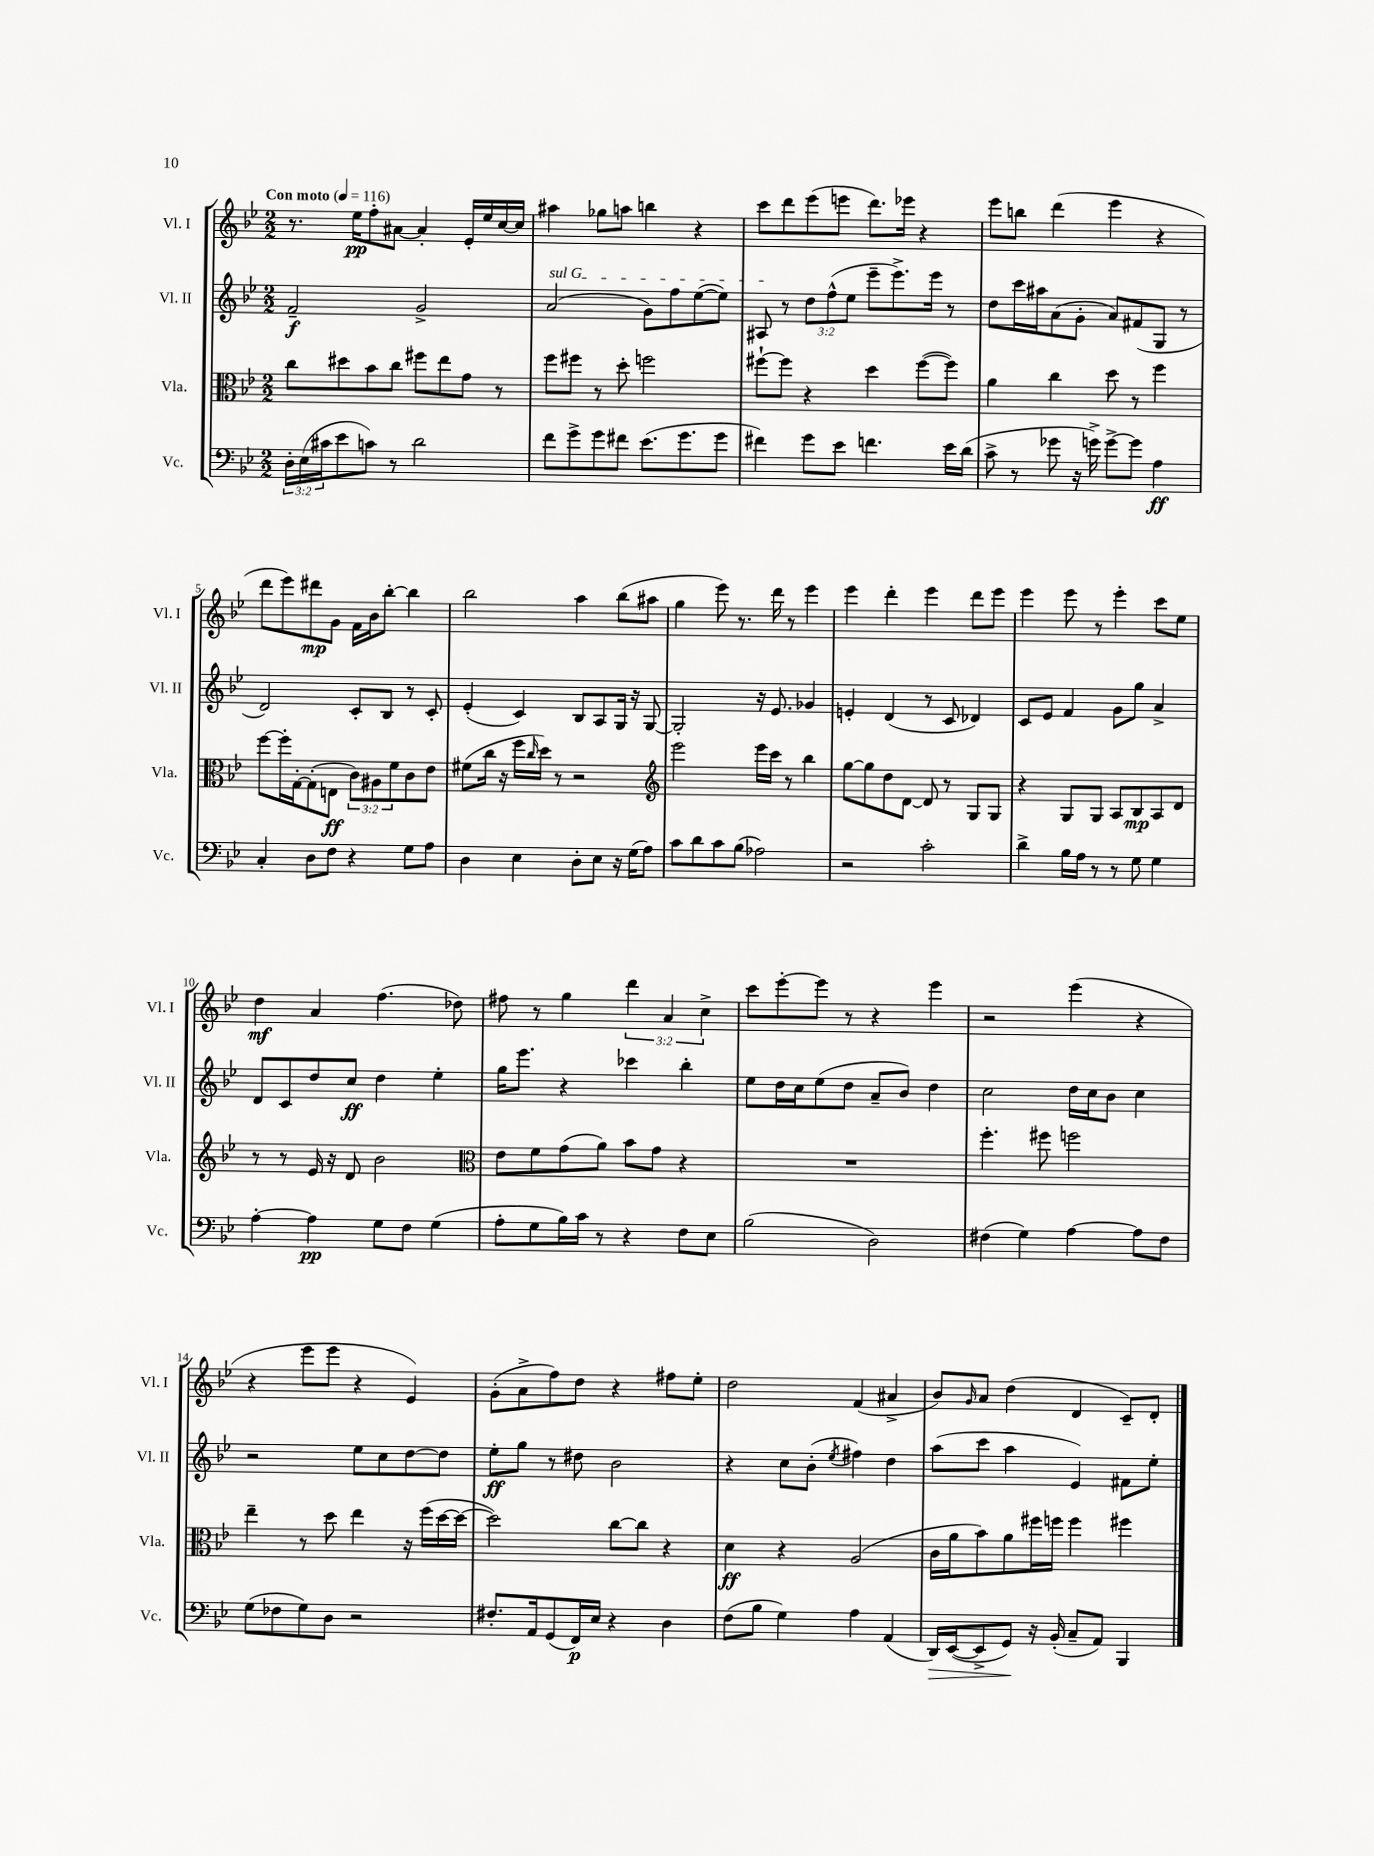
<<
\new StaffGroup <<
\new Staff = "s0" \with { instrumentName = "Vl. I" shortInstrumentName = "Vl. I" } {
    \clef treble \key bes \major \numericTimeSignature \time 2/2 \override Staff.TupletNumber.text = #tuplet-number::calc-fraction-text \tempo "Con moto" 4 = 116
    r8. ees''16\pp f''8-. ais'8~ ais'4-. ees'16-. ees''16 c''16~ c''16 |
    ais''4 ges''8 a''8 b''4 r4 |
    c'''8 d'''8 ees'''8( e'''8 d'''8.) ees'''16 r4 |
    ees'''8 b''8 d'''4( ees'''4 r4 |
    d'''8 ees'''8) dis'''8\mp g'8 f'16 bes'16 bes''8~-. bes''4 |
    bes''2 a''4 bes''8( ais''8 |
    g''4 ees'''8) r8. d'''16 r8 ees'''4 |
    ees'''4 d'''4-. ees'''4 d'''8 ees'''8 |
    ees'''4 ees'''8 r8 ees'''4-. c'''8 ees''8 |
    d''4\mf a'4 f''4.( des''8) |
    fis''8 r8 g''4 \tuplet 3/2 { d'''4 a'4 c''4-> } |
    c'''8 ees'''8~-. ees'''8 r8 r4 ees'''4 |
    r2 ees'''4( r4 |
    r4 ees'''8 ees'''8 r4 ees'4) |
    g'8-.( a'8-> f''8) d''8 r4 fis''8 ees''8-. |
    d''2 f'4( ais'4-> |
    bes'8) \grace { g'16 } a'8 d''4( d'4 c'8--) d'8-. \bar "|." |
}
\new Staff = "s1" \with { instrumentName = "Vl. II" shortInstrumentName = "Vl. II" } {
    \clef treble \key bes \major \numericTimeSignature \time 2/2 \override Staff.TupletNumber.text = #tuplet-number::calc-fraction-text
    f'2--\f g'2-> |
    \once \override TextSpanner.bound-details.left.text = \markup { \italic "sul G" } a'2\startTextSpan( g'8) f''8 ees''8~( ees''8) |
    ais8\stopTextSpan r8 \tuplet 3/2 { d''8 f''8-^( ees''8 } ees'''8-- ees'''8.->) ees'''16 r8 |
    d''8 c'''16 ais''16 a'8( g'8-. a'8) fis'8( g8 r8 |
    d'2) c'8-. bes8 r8 c'8-. |
    ees'4-.( c'4) bes8 a8 g16 r16 g8~ |
    g2-. r16 ees'8. ges'4 |
    e'4-. d'4( r8 c'8 des'4) |
    c'8 ees'8 f'4 g'8 g''8 a'4-> |
    d'8 c'8 d''8 c''8\ff d''4 ees''4-. |
    g''16 ees'''8. r4 ces'''4 bes''4-. |
    ees''8 d''16 c''16 ees''8( d''8 a'8-- bes'8) d''4 |
    c''2 d''16 c''16 bes'8 c''4 |
    r2 ees''8 c''8 d''8~ d''8 |
    ees''8-.\ff g''8 r8 dis''8 bes'2 |
    r4 c''8 bes'8-.( \acciaccatura { ees''8 } fis''4) d''4 |
    a''8( c'''8 a''4 ees'4) fis'8 ees''8-. \bar "|." |
}
\new Staff = "s2" \with { instrumentName = "Vla." shortInstrumentName = "Vla." } {
    \clef alto \key bes \major \numericTimeSignature \time 2/2 \override Staff.TupletNumber.text = #tuplet-number::calc-fraction-text
    c''8 dis''8 bes'8 c''8 fis''8 ees''8 g'8 r8 |
    f''8 fis''8 r8 d''8-. f''2 |
    fis''8~-! fis''8 r4 d''4 fis''8~( fis''8) |
    a'4 c''4 d''8 r8 f''4 |
    f''8~ f''16-. g16~-. g8-.( e8\ff \tuplet 3/2 { c'8) ais8 f'8 } c'8 ees'8 |
    fis'8( c''16 r16 f''16 \grace { c''16 } d''16) r8 r2 |
    \clef treble ees'''2 ees'''16 c'''16 r8 bes''4 |
    g''8~ g''8 d''8 d'8~ d'8 r8 g8 g8 |
    r4 g8 g8 a8 bes8\mp a8 d'8 |
    r8 r8 ees'16 r16 d'8 bes'2 |
    \clef alto ees'8 f'8 g'8( a'8) bes'8 g'8 r4 |
    R1 |
    f''4.-. fis''8 f''2 |
    ees''4-- r8 d''8 ees''4 r16 f''16( d''16~ d''16~ |
    d''2) c''8~ c''8 r4 |
    d'4\ff r4 a2( |
    c'16 a'16 bes'8) a'8 fis''16 f''16 f''4 fis''4 \bar "|." |
}
\new Staff = "s3" \with { instrumentName = "Vc." shortInstrumentName = "Vc." } {
    \clef bass \key bes \major \numericTimeSignature \time 2/2 \override Staff.TupletNumber.text = #tuplet-number::calc-fraction-text
    \tuplet 3/2 { d16-. ees16( cis'16 } ees'8 c'8) r8 d'2 |
    f'8 g'8-> g'8 fis'8 ees'8.( g'8. g'8 |
    fis'4) g'8 ees'8 f'4. ees'16 d'16( |
    c'8-> r8 ges'8 r16 g'16->) g'8~-> g'8 a4\ff |
    c4-. d8 f8 r4 g8 a8 |
    d4 ees4 d8-. ees8 r16 g16( a8) |
    c'8 d'8 c'8 bes8( aes2) |
    r2 c'2-. |
    d'4-> bes16 a16 r8 r8 g8 g4 |
    a4~-. a4\pp g8 f8 g4( |
    a8-. g8 bes16) c'16 r8 r4 f8 ees8 |
    bes2( d2) |
    fis4( g4) a4~ a8 fis8 |
    g8( fes8 g8) d8 r2 |
    fis8.-. a,16 g,8( f,16\p) ees16 r4 d4 |
    f8( bes8 g4) a4 a,4( |
    d,16\>) ees,16~( ees,8-> g,8\!) r16 bes,16-.( c8-- a,8) bes,,4 \bar "|." |
}
>>
>>
